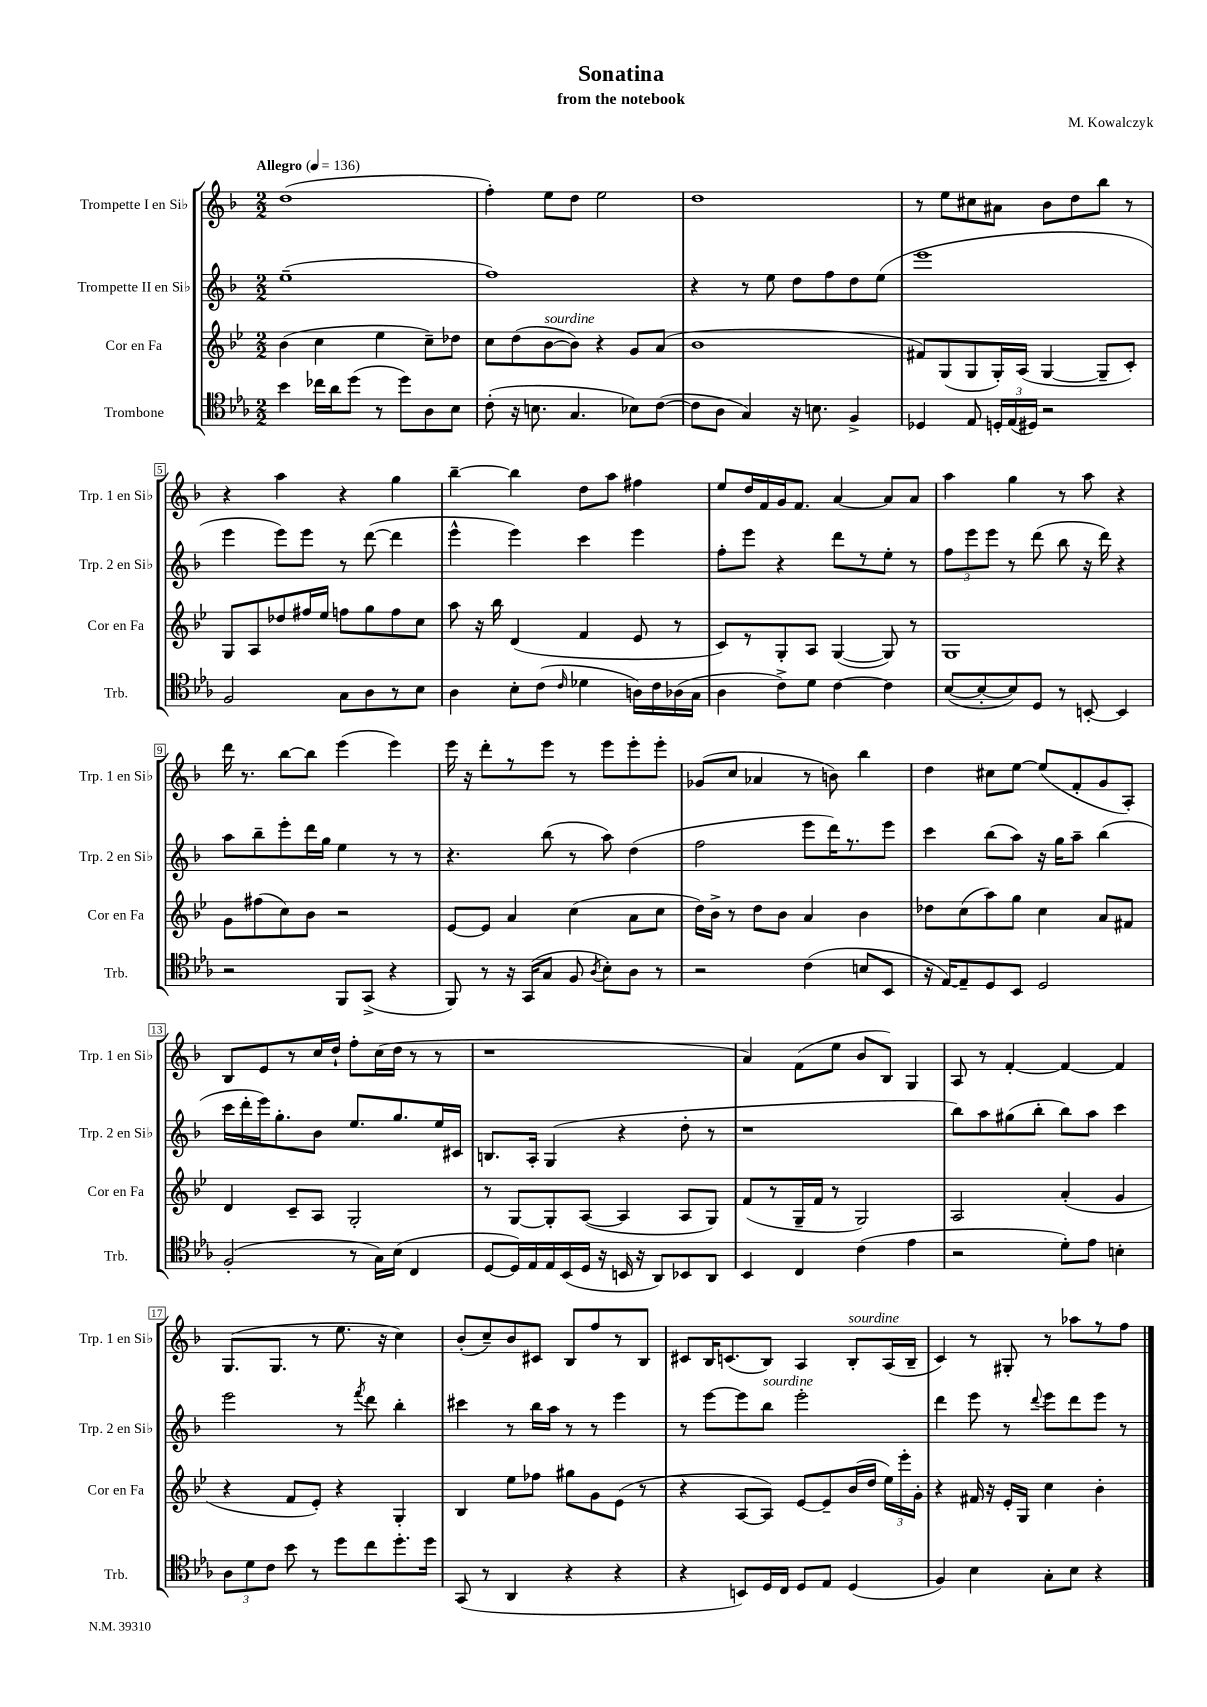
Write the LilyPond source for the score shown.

\header { title = "Sonatina" composer = "M. Kowalczyk" subtitle = "from the notebook" }
<<
\new StaffGroup <<
\new Staff = "s0" \with { instrumentName = "Trompette I en Sib" shortInstrumentName = "Trp. 1 en Sib" } {
    \clef treble \key f \major \numericTimeSignature \time 2/2 \tempo "Allegro" 4 = 136
    \autoBeamOff d''1( |
    f''4-.) e''8[ d''8] e''2 |
    d''1 |
    r8 e''8[ cis''8 ais'8] bes'8[ d''8 bes''8] r8 |
    r4 a''4 r4 g''4 |
    bes''4~-- bes''4 d''8[ a''8] fis''4 |
    e''8[ d''16 f'16 g'16 f'8.] a'4~ a'8[ a'8] |
    a''4 g''4 r8 a''8 r4 |
    d'''16 r8. bes''8[~ bes''8] e'''4( e'''4) |
    e'''16 r16 d'''8[-. r8 e'''8] r8 e'''8[ e'''8-. e'''8]-. |
    ges'8[( c''8] aes'4 r8 b'8) bes''4 |
    d''4 cis''8[ e''8]~ e''8[( f'8-. g'8 a8]-.) |
    bes8[ e'8 r8 c''16 d''16]-! f''8[-. c''16( d''16] r8 r8 |
    r1 |
    a'4) f'8[( e''8] bes'8[ bes8]) g4 |
    a8 r8 f'4~-. f'4~ f'4 |
    g8.[( g8.] r8 e''8. r16 c''4) |
    bes'8[-.( c''8--) bes'8 cis'8] bes8[ f''8 r8 bes8] |
    cis'8[ bes16 c'8.( bes8]) a4 bes8[-.^\markup { \italic "sourdine" } a16( bes16]-- |
    c'4) r8 gis8-. r8 aes''8[ r8 f''8] \bar "|." |
}
\new Staff = "s1" \with { instrumentName = "Trompette II en Sib" shortInstrumentName = "Trp. 2 en Sib" } {
    \clef treble \key f \major \numericTimeSignature \time 2/2
    \autoBeamOff e''1--( |
    f''1) |
    r4 r8 e''8 d''8[ f''8 d''8 e''8]( |
    e'''1 |
    e'''4 e'''8[) e'''8] r8 d'''8~( d'''4 |
    e'''4-^ e'''4) c'''4 e'''4 |
    f''8[-. e'''8] r4 d'''8[ r8 e''8]-. r8 |
    \tuplet 3/2 { f''8[ e'''8 e'''8] } r8 d'''8( bes''8 r16 d'''16) r4 |
    a''8[ bes''8-- e'''8-. d'''16 g''16] e''4 r8 r8 |
    r4. bes''8( r8 a''8) d''4( |
    f''2 e'''8[ d'''16) r8. e'''8] |
    c'''4 bes''8[( a''8]) r16 g''16[ a''8]-- bes''4( |
    c'''16[ d'''16-. e'''16) g''8.-. bes'8] e''8.[ g''8. e''16 cis'16] |
    b8.[ a16]-. g4( r4 d''8-. r8 |
    r1 |
    bes''8[) a''8 gis''8( bes''8]-. bes''8[) a''8] c'''4 |
    e'''2 r8 \acciaccatura { f'''8 } d'''8 bes''4-. |
    cis'''4 r8 bes''16[ a''16] r8 r8 e'''4 |
    r8 e'''8[~ e'''8 bes''8]^\markup { \italic "sourdine" } e'''2-. |
    d'''4 e'''8 r8 \appoggiatura { d'''8 } e'''8[ d'''8 e'''8] r8 \bar "|." |
}
\new Staff = "s2" \with { instrumentName = "Cor en Fa" shortInstrumentName = "Cor en Fa" } {
    \clef treble \key bes \major \numericTimeSignature \time 2/2
    \autoBeamOff bes'4( c''4 ees''4 c''8[--) des''8] |
    c''8[ d''8( bes'8~^\markup { \italic "sourdine" } bes'8]) r4 g'8[ a'8]( |
    bes'1 |
    fis'8[) g8( g8 g16-.) a16]( g4~ g8[-- c'8]-.) |
    g8[ a8 des''8 fis''16 ees''16] f''8[ g''8 f''8 c''8] |
    a''8 r16 bes''16 d'4( f'4 ees'8 r8 |
    c'8[) r8 g8-. a8] g4~( g8) r8 |
    g1 |
    g'8[ fis''8( c''8) bes'8] r2 |
    ees'8[~ ees'8] a'4 c''4( a'8[ c''8] |
    d''16[) bes'16]-> r8 d''8[ bes'8] a'4 bes'4 |
    des''8[ c''8( a''8) g''8] c''4 a'8[ fis'8] |
    d'4 c'8[-- a8] g2-. |
    r8 g8[~ g8-. a8]~( a4 a8[ g8]) |
    f'8[( r8 g16-- f'16] r8 g2) |
    a2 a'4-.( g'4 |
    r4 f'8[ ees'8]-.) r4 g4-. |
    bes4 ees''8[ fes''8] gis''8[ g'8 ees'8]( r8 |
    r4 a8[~ a8]) ees'8[~ ees'8-- bes'16( d''16] \tuplet 3/2 { ees''16[) ees'''16-. g'16]-. } |
    r4 fis'16 r16 ees'16[-. g16] c''4 bes'4-. \bar "|." |
}
\new Staff = "s3" \with { instrumentName = "Trombone" shortInstrumentName = "Trb." } {
    \clef tenor \key ees \major \numericTimeSignature \time 2/2
    \autoBeamOff bes'4 ces''16[ aes'16 d''8]( r8 d''8[) aes8 bes8] |
    c'8-.( r16 b8. g4. bes8[) c'8]~( |
    c'8[ aes8] g4) r16 b8. f4-> |
    des4 ees8 \tuplet 3/2 { d16[-. ees16( dis16]) } r2 |
    f2 g8[ aes8 r8 bes8] |
    aes4 bes8[-. c'8]( \grace { c'16 } des'4 a16[) c'16 aes16( g16] |
    aes4 c'8[->) d'8] c'4~ c'4 |
    bes8[~( bes8~-. bes8) d8] r8 b,8~-. b,4 |
    r2 f,8[ g,8]->( r4 |
    f,8) r8 r16 g,16[( g8] f8 \acciaccatura { aes8 } bes8[-.) aes8] r8 |
    r2 c'4( b8[ bes,8] |
    r16 ees16[~) ees8-- d8 bes,8] d2 |
    f2-.( r8 g16[) bes16]( c4 |
    d8[~ d16) ees16 ees16 bes,16( d16] r16 b,16 r16 aes,8[) bes,8 aes,8] |
    bes,4 c4 c'4( ees'4 |
    r2 d'8[-.) ees'8] b4-. |
    \tuplet 3/2 { aes8[ d'8 c'8] } bes'8 r8 d''8[ c''8 d''8.-. d''16] |
    g,8( r8 aes,4 r4 r4 |
    r4 b,8[) d16 c16] d8[ ees8] d4( |
    f4) bes4 g8[-. bes8] r4 \bar "|." |
}
>>
>>
\layout { \context { \Score \override BarNumber.stencil = #(make-stencil-boxer 0.1 0.3 ly:text-interface::print) } }
